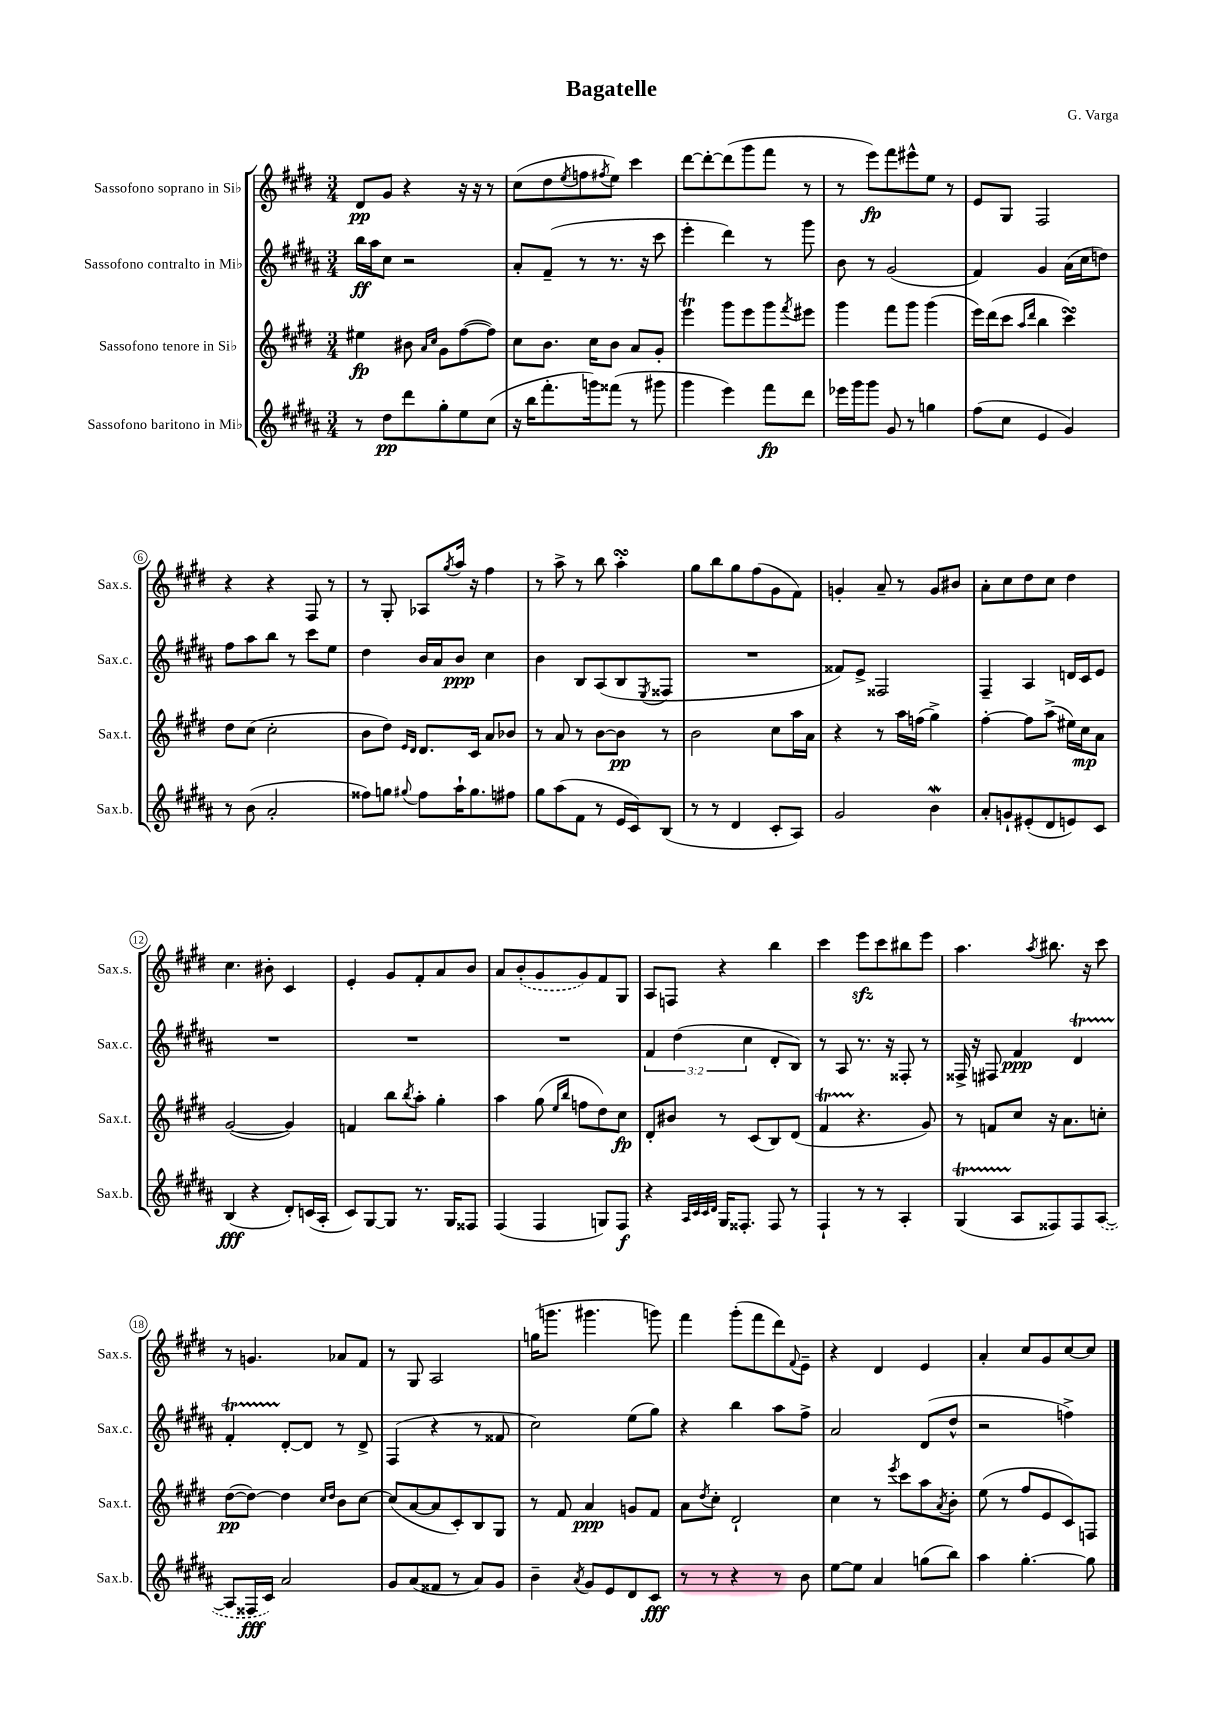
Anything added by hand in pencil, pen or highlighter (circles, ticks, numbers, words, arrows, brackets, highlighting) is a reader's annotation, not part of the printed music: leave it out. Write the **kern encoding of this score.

**kern	**kern	**kern	**kern
*staff4	*staff3	*staff2	*staff1
*clefG2	*clefG2	*clefG2	*clefG2
*k[f#c#g#d#a#]	*k[f#c#g#d#]	*k[f#c#g#d#a#]	*k[f#c#g#d#]
*M3/4	*M3/4	*M3/4	*M3/4
8r	4ee#\	16bb\LL	8d#/L
.	.	16aa#\J	.
8dd#\L	.	8cc#\J	8g#/J
8ddd#\	8b#\	2r	4r
.	16qqa/LL	.	.
.	16qqcc#/JJ	.	.
8gg#'\	8g#\L	.	.
8ee\	([8ff#\	.	16r
.	.	.	16r
(8cc#\J	8ff#\]J)	.	8r
=	=	=	=
16r	8cc#\L	8a#'/L	(8cc#\L
16bb\LK	.	.	.
8.fff#'\	8.b\J	(8f#~/J	8dd#\
.	.	.	8qee/
.	.	8r	8ff\
16ggg\k)	16cc#\LK	.	.
.	.	.	8qff#/
(8fff##\J	8b\J	8.r	8ee\J)
8r	8a/L	.	4ccc#\
.	.	16r	.
8ggg#\	8g#'/J	8ccc#\	.
=	=	=	=
4ggg#\	4eee\	4eee'\	[8ddd#\L
.	.	.	8ddd#'\_
4eee\)	8ggg#\L	4ddd#\)	(8ddd#\]
.	8eee\	.	8ggg#\
8fff#\L	8ggg#\	8r	8fff#\J
.	8qfff#/	.	.
8ddd#\J	8eee#\J	8ggg#\	8r
=	=	=	=
16eee-\LL	4ggg#\	8b\	8r
16ggg#\J	.	.	.
8ggg#\J	.	8r	8eee\L)
8g#/	8fff#\L	(2g#/	8fff#\
8r	8ggg#\J	.	8eee#^^\
4gg\	(4ggg#\	.	8ee\J
.	.	.	8r
=	=	=	=
(8ff#\L	16eee\LL)	4f#/)	8e/L
.	(16ddd#\J	.	.
8cc#\J	8ccc#\J	.	8G#/J
.	16qqaa/LL	.	.
.	16qqddd#/JJ	.	.
4e/	4bb\	4g#/	2F#/
4g#/)	4ccc#\)	(16a#\LL	.
.	.	16cc#\J	.
.	.	8dd\J)	.
=	=	=	=
8r	8dd#\L	8ff#\L	4r
(8b\	(8cc#\J	8aa#\	.
2a#'/	2cc#'\	8bb\J	4r
.	.	8r	.
.	.	8ccc#\L	8F#/
.	.	8ee\J	8r
=	=	=	=
8ff##\L)	8b\L	4dd#\	8r
8gg\J	8dd#\J)	.	8G#'/
.	16qqe/LL	.	.
8qqgg#/	16qqd#/JJ	.	.
8ff##\L	8.d#/L	16b/LL	8A-/L
.	.	16a#/J	.
.	.	.	8qgg#/
16aa#`\K	.	8b/J	16aa/Jk
8.gg#\	16c#/Jk	.	16r
.	8a/L	4cc#\	4ff#\
8ff#\J	8b-/J	.	.
=	=	=	=
8gg#\L	8r	4b\	8r
(8aa#\	8a/	.	8aa^\
8f#\J	8r	8B/L	8r
8r	[8b\L	(8A#/	8bb\
16e/LL	8b\]J	8B/	4aa'\
16c#/J)	.	.	.
.	.	8qE/	.
(8B/J	8r	8F##/J	.
=	=	=	=
8r	2b\	2.r	8gg#\L
8r	.	.	8bb\
4d#/	.	.	8gg#\
.	.	.	(8ff#\
8c#'/L	8cc#\L	.	8g#\
8A#/J)	16aa\L	.	8f#\J)
.	16a\JJ	.	.
=	=	=	=
2g#/	4r	8f##/L)	4g'/
.	.	8e^/J	.
.	8r	2F##/	8a~/
.	16aa\LL	.	8r
.	(16ff\JJ	.	.
4b\	4gg#^\)	.	8g/L
.	.	.	8b#/J
=	=	=	=
8a#'/L	[4ff#'\	4F#~/	8a'\L
8g`/	.	.	8cc#\
(8e#'/	8ff#\]L	4A#/	8dd#\
8d#/	(8aa^\J	.	8cc#\J
8e/)	16ee#\LL)	16d/LL	4dd#\
.	16cc#\J	16c#/J	.
8c#/J	8a\J	8e/J	.
=	=	=	=
(4B/	([2g#/	2.r	4.cc#\
4r	.	.	.
.	.	.	8b#'\
8d#'/L)	4g#/])	.	4c#/
(16c/L	.	.	.
16A#'/JJ	.	.	.
=	=	=	=
8c#/L)	4f/	2.r	4e'/
[8G#/	.	.	.
8G#/]J	8bb\L	.	8g#/L
.	8qbb/	.	.
8.r	8aa'\J	.	8f#'/
.	4gg#'\	.	8a/
16G#/LK	.	.	.
8F##/J	.	.	8b/J
=	=	=	=
(4F#/	4aa\	2.r	8a/L
.	.	.	(8b'/
4F#/	(8gg#\	.	8g#/
.	16qqee/LL	.	.
.	16qqbb/JJ	.	.
.	8ff\L	.	8g#/)
8G/L)	8dd#\)	.	8f#/
8F#/J	8cc#\J	.	8G#/J
=	=	=	=
4r	8d#'/L	6f#/	8A/L
.	8b#/J	.	8F/J
.	.	(6dd#\	.
32qqA#/LLL	.	.	.
32qqc#/	.	.	.
32qqc#/	.	.	.
32qqd#/JJJ	.	.	.
16G#/LK	8r	.	4r
8.F##'/J	.	.	.
.	.	6cc#\	.
.	(8c#/L	.	.
8F##/	8B/)	8d#'/L	4bb\
8r	(8d#/J	8B/J)	.
=	=	=	=
4F#`/	4f#/	8r	4ccc#\
.	.	8A#/	.
8r	4.r	8.r	8eee\L
8r	.	.	8ccc#\
.	.	16r	.
4A#'/	.	8F##'/	8bb#\
.	8g#/)	8r	8eee\J
=	=	=	=
(4G#/	8r	16F##^/	4.aa\
.	.	16r	.
.	8f/L	8F#/	.
8A#/L	8cc#/J	4f#/	.
.	.	.	8qaa/
8F##/)	16r	.	8.bb#\
.	8.a\L	.	.
8F##/	.	4d#/	.
.	.	.	16r
([8A#/J	8cc'\J	.	8ccc#\
=	=	=	=
8A#/]L	([8dd#\L	4f#'/	8r
16F##/L	8dd#\_J)	.	4.g/
16c#/JJ)	.	.	.
2a#/	4dd#\]	[8d#'/L	.
.	.	8d#/]J	.
.	16qqcc#/LL	.	.
.	16qqdd#/JJ	.	.
.	8b\L	8r	8a-/L
.	[8cc#\J	8d#^/	8f#/J
=	=	=	=
8g#/L	(8cc#/]L	(4F#/	8r
(8a#/	[8a/	.	8G#/
8f##/J	8a/]	4r	2A/
8r	8c#'/)	.	.
8a#/L)	8B/	8r	.
8g#/J	8G#/J	8f##/	.
=	=	=	=
4b~\	8r	2cc#\)	(16gg\LK
.	.	.	8.ggg\J
.	8f#/	.	.
8qa#/	.	.	.
8g#/L	4a/	.	4.ggg#\
8e/	.	.	.
8d#/	8g/L	(8ee\L	.
8c#/J	8f#/J	8gg#\J)	8ggg\)
=	=	=	=
8r	8a\L	4r	4fff#\
.	8qdd#/	.	.
8r	8cc#'\J	.	.
4r	2d#`/	4bb\	(8ggg#'\L
.	.	.	8fff#\
8r	.	8aa#\L	8ddd#\)
.	.	.	8qqf#/
8b\	.	8ff#^\J	8e~\J
=	=	=	=
[8ee\L	4cc#\	2a#/	4r
8ee\]J	.	.	.
4a#/	8r	.	4d#/
.	8qeee/	.	.
.	8ccc#\L	.	.
(8gg\L	8aa\	(8d#/L	4e/
.	8qa/	.	.
8bb\J)	8b'\J	8dd#^^/J	.
=	=	=	=
4aa#\	(8ee\	2r	4a'/
.	8r	.	.
[4.gg#'\	8ff#/L	.	8cc#/L
.	8e/	.	8g#/
.	8c#/)	4ff^\)	[8cc#/
8gg#\]	8F/J	.	8cc#/]J
==	==	==	==
*-	*-	*-	*-
